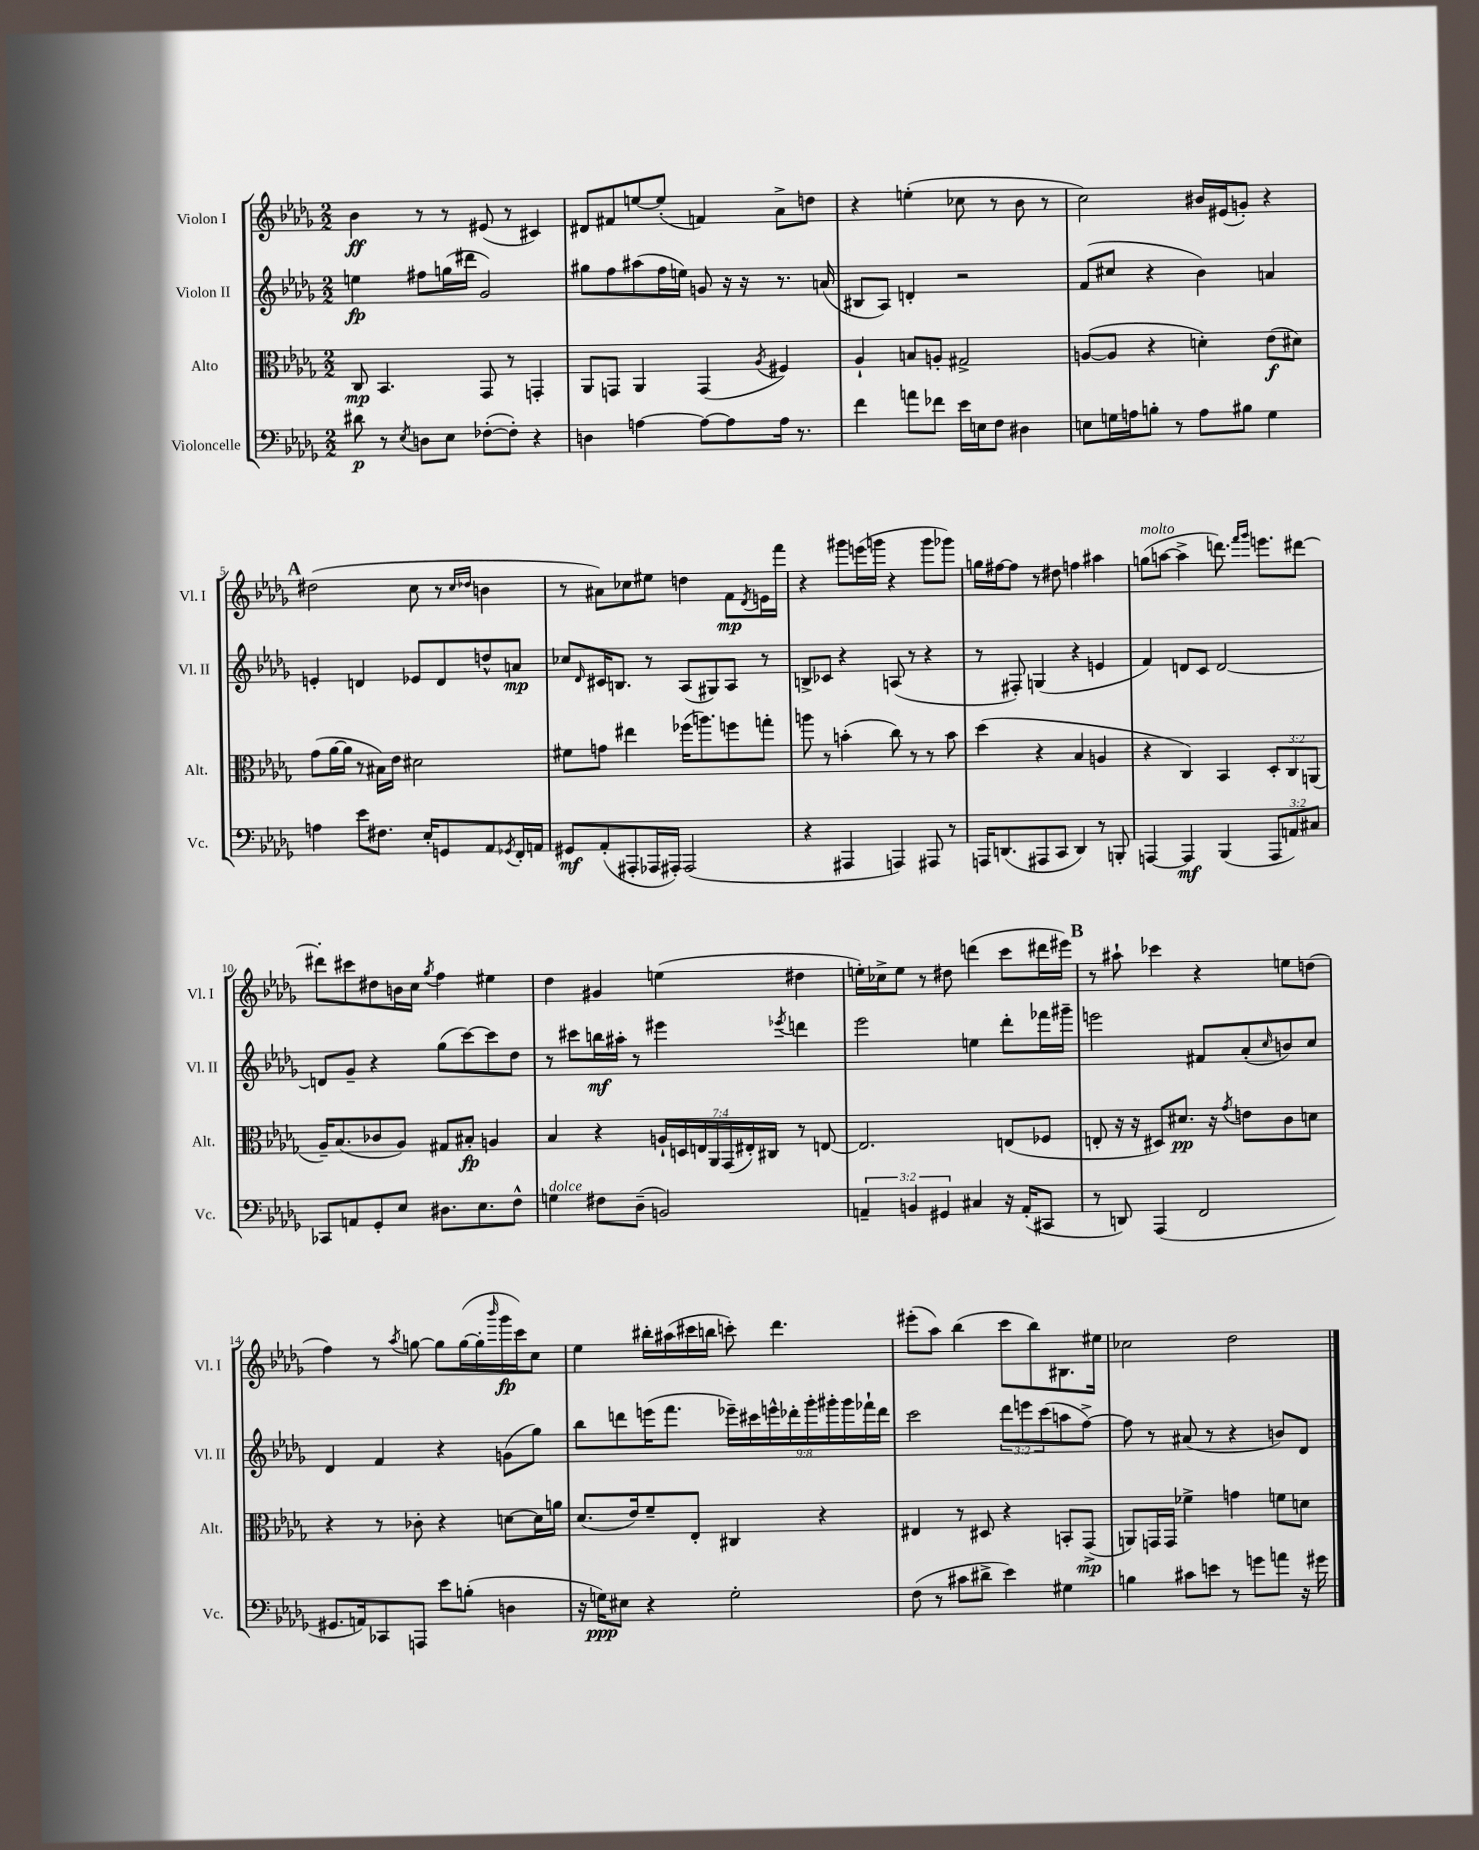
<<
\new StaffGroup <<
\new Staff = "s0" \with { instrumentName = "Violon I" shortInstrumentName = "Vl. I" } {
    \clef treble \key des \major \numericTimeSignature \time 2/2
    bes'4\ff r8 r8 eis'8( r8 cis'4) |
    dis'8 fis'8 e''8~ e''8-.( f'4) aes'8-> d''8 |
    r4 e''4-.( ces''8 r8 bes'8 r8 |
    c''2) bis'16 eis'16( g'8-.) r4 |
    \mark \markup { \bold "A" } dis''2( c''8 r8 \grace { c''16 des''16 } b'4 |
    r8 ais'8) ces''8 eis''8 d''4 f'8\mp \acciaccatura { des'8 } e'16 f'''16 |
    r4 gis'''8 e'''16( g'''16 r4 g'''8 ges'''8) |
    g''16 fis''16~ fis''8 r8 dis''8 f''4 ais''4 |
    g''8^\markup { \italic "molto" }( a''8~ a''4-> d'''8.) \grace { f'''16 ges'''16 } e'''8. dis'''8~ |
    dis'''8-. cis'''8 dis''8 b'16 c''16 \acciaccatura { ges''8 } f''4 eis''4 |
    des''4 gis'4 e''4( dis''4 |
    e''16-.) ces''16-> e''8 r8 dis''8 d'''4( c'''8 dis'''16 eis'''16) |
    \mark \markup { \bold "B" } r8 ais''8-! ces'''4 r4 e''8 d''8( |
    f''4) r8 \acciaccatura { aes''8 } g''8~ g''8 g''16~( g''16-. \grace { bes'''16 } ges'''16\fp c'''16) c''8 |
    ees''4 bis''16-. ais''16( cis'''16 b''16 c'''8-.) des'''4. |
    eis'''8-.( aes''8) bes''4( c'''8 bes''8) bis8. eis''16 |
    ces''2 des''2 \bar "|." |
}
\new Staff = "s1" \with { instrumentName = "Violon II" shortInstrumentName = "Vl. II" } {
    \clef treble \key des \major \numericTimeSignature \time 2/2 \override Staff.TupletNumber.text = #tuplet-number::calc-fraction-text
    e''4\fp fis''8 g''16( dis'''16 ges'2) |
    gis''8 f''8 ais''8( f''16 e''16) g'8 r16 r16 r8. a'16( |
    bis8 aes8) d'4-. r2 |
    f'8( cis''8 r4 bes'4) a'4 |
    \mark \markup { \bold "A" } e'4-. d'4 ees'8 d'8 d''8-^ a'8\mp |
    ces''8 \grace { des'16 } cis'16 b8. r8 aes8( gis8) aes8 r8 |
    b8-> ces'8 r4 a8( r8 r4 |
    r8 fis8-.) g4( r4 e'4 |
    f'4) d'8 c'8 d'2~ |
    d'8 ges'8-- r4 ges''8( c'''8~) c'''8 des''8 |
    r8 cis'''8 b''16\mf ais''16-. r8 eis'''4 \acciaccatura { ees'''8 } d'''4 |
    ees'''2 e''4 des'''8-. fes'''16 gis'''16-- |
    \mark \markup { \bold "B" } e'''2 fis'8 aes'8-.( \grace { c''16 } b'8) c''8 |
    des'4 f'4 r4 g'8( ges''8) |
    bes''8 d'''8 e'''16( f'''8. \tuplet 9/8 { ees'''16--) cis'''16 e'''16-^ des'''16-. ges'''16-. gis'''16-. gis'''16 fes'''16-! des'''16 } |
    c'''2 \tuplet 3/2 { des'''8 e'''8 c'''8( } a''8 f''8~->) |
    f''8 r8 ais'8( r8 r4 b'8) des'8 \bar "|." |
}
\new Staff = "s2" \with { instrumentName = "Alto" shortInstrumentName = "Alt." } {
    \clef alto \key des \major \numericTimeSignature \time 2/2 \override Staff.TupletNumber.text = #tuplet-number::calc-fraction-text
    c8\mp bes,4. ges,8 r8 g,4-. |
    aes,8 g,8 aes,4 g,4( \acciaccatura { aes8 } fis4) |
    aes4-! b8 a8-. gis2-> |
    a8~( a8 r4 d'4-.) ees'8\f( dis'8) |
    \mark \markup { \bold "A" } ges'8( aes'16~ aes'16 r8 bis16) ees'16 dis'2 |
    fis'8 g'8 eis''4 fes''16( a''8.) f''8 g''8-. |
    a''8 r8 b'4-.( c''8) r8 r8 b'8 |
    des''4( r4 bes4 a4 |
    r4 c4) bes,4 \tuplet 3/2 { des8-. c8 a,8( } |
    aes16--) bes8.( ces'8 aes8) gis8 bis8-.\fp a4 |
    bes4 r4 \tuplet 7/4 { a16-! d16 e16 aes,16 ges,16( eis16-.) cis16 } r8 e8~ |
    e2. e8( fes8 |
    \mark \markup { \bold "B" } e8-. r16 r16 dis8) dis'8.\pp r16 \acciaccatura { ges'8 } e'8 c'8 d'8 |
    r4 r8 ces'8-. r4 d'8~ d'16 a'16 |
    des'8.( ees'16) f'8-- ees8-. cis4 r4 |
    eis4 r8 dis8 r4 b,8-. ges,8->\mp( |
    a,8) g,16 g,16 fes'4-> g'4 f'8 d'8 \bar "|." |
}
\new Staff = "s3" \with { instrumentName = "Violoncelle" shortInstrumentName = "Vc." } {
    \clef bass \key des \major \numericTimeSignature \time 2/2 \override Staff.TupletNumber.text = #tuplet-number::calc-fraction-text
    dis'8\p r8 \acciaccatura { ees8 } d8 ees8 fes8~-.( fes8-.) r4 |
    d4 a4~ a8~ a8 a16 r8. |
    f'4 a'8 fes'8 ees'16 e16 f8 dis4 |
    e8 g16 a16 b8-. r8 a8 bis8 g4 |
    \mark \markup { \bold "A" } a4 ees'8 fis8. ees16-. g,8 aes,8 \acciaccatura { ges,8 } f,16-. a,16 |
    gis,8\mf aes,8-.( ais,,8-. aes,,16 ais,,16-.) ais,,2( |
    r4 ais,,4 a,,4) ais,,8 r8 |
    a,,16 d,8.( ais,,8 c,8 d,4) r8 b,,8-. |
    a,,4~ a,,4\mf bes,,4( \tuplet 3/2 { a,,8 a,8) cis8 } |
    ces,8 a,8 ges,8-. ees8 dis8. ees8. f8-^ |
    g4^\markup { \italic "dolce" } fis8 des8--( b,2) |
    \tuplet 3/2 { a,4-- b,4 gis,4 } cis4 r16 a,16-.( cis,8 |
    \mark \markup { \bold "B" } r8 d,8) aes,,4( f,2 |
    gis,8. a,16) ces,8 a,,8 ees'8 b8-.( d4 |
    r16 g16\ppp) eis8 r4 g2-. |
    f8( r8 cis'8 dis'8-> ees'4) gis4 |
    b4 cis'8 e'8 r8 g'8 a'8 r16 gis'16 \bar "|." |
}
>>
>>
